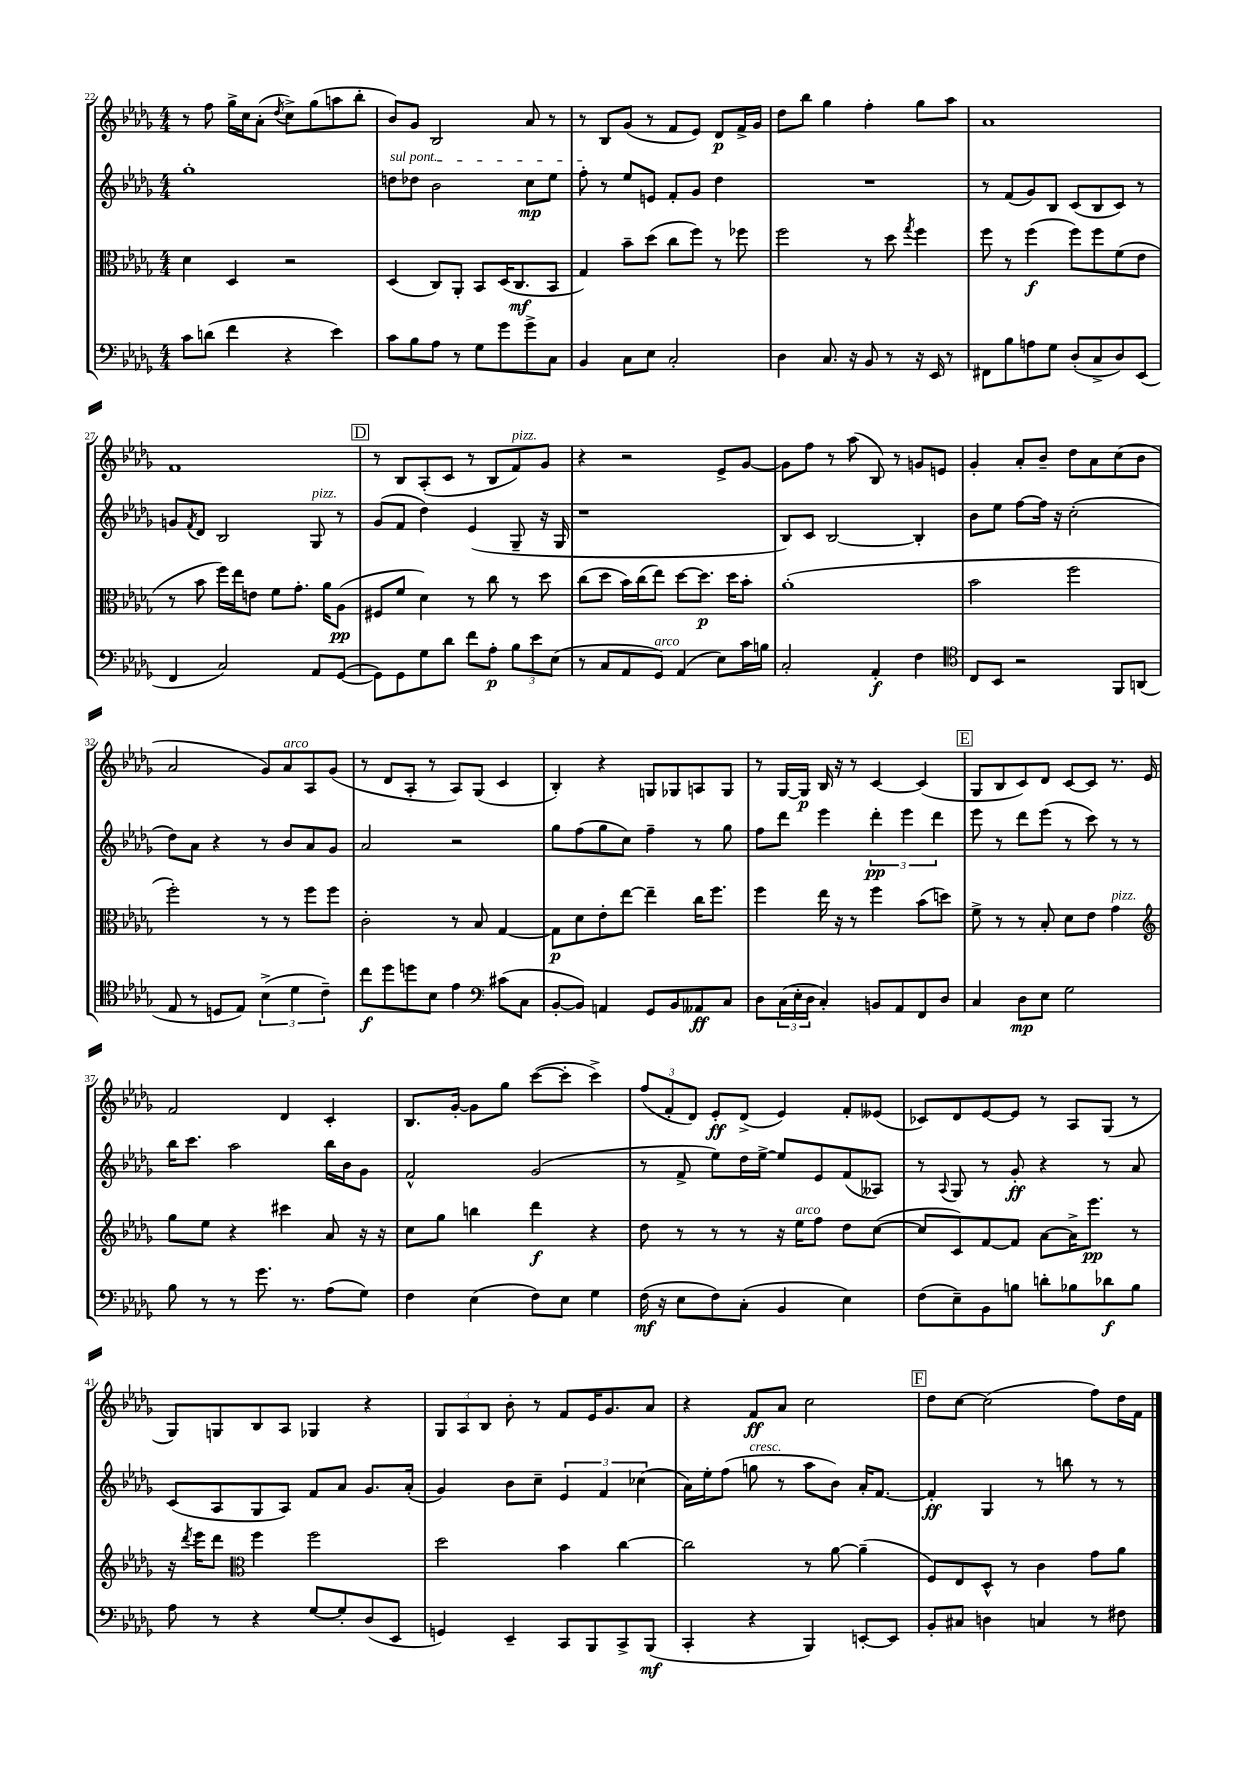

**kern	**kern	**kern	**kern
*staff4	*staff3	*staff2	*staff1
*clefF4	*clefC3	*clefG2	*clefG2
*k[b-e-a-d-g-]	*k[b-e-a-d-g-]	*k[b-e-a-d-g-]	*k[b-e-a-d-g-]
*M4/4	*M4/4	*M4/4	*M4/4
8c	4d-	1gg-'	8r
(8d	.	.	8ff
4f	4D-	.	16gg-^
.	.	.	16cc
.	.	.	(8a-'
.	.	.	8qdd-
4r	2r	.	8cc^)
.	.	.	(8gg-
4e-)	.	.	8aa
.	.	.	8bb-'
=	=	=	=
8c	(4D-	8dd	8b-)
8B-	.	8dd-	8g-
8A-	8C)	2b-	2B-
8r	8AA-'	.	.
8G-	8BB-	.	.
8g-	(16D-	.	.
.	8.C	.	.
8g-^	.	8cc	8a-
8C	8BB-	8ee-	8r
=	=	=	=
4BB-	4G-)	8ff'	8r
.	.	8r	8B-
8C	8b-~	8ee-	(8g-
8E-	(8dd-	8e	8r
2C'	8cc	8f'	8f
.	8ff)	8g-	8e-)
.	8r	4dd-	8d-
.	8ff-	.	16f^
.	.	.	16g-
=	=	=	=
4D-	2ff	1r	8dd-
.	.	.	8bb-
8.C	.	.	4gg-
16r	.	.	.
8BB-	8r	.	4ff'
8r	8dd-	.	.
.	8qgg-	.	.
16r	4ff	.	8gg-
16EE-	.	.	.
8r	.	.	8aa-
=	=	=	=
8FF#	8ff	8r	1a-
8B-	8r	(8f	.
8A	(4ff	8g-)	.
8G-	.	8B-	.
(8D-'	8ff)	(8c	.
8C^	8ff	8B-	.
8D-)	(8f	8c)	.
(8EE-	8e-	8r	.
=	=	=	=
4FF	8r	8g	1f
.	.	8qf	.
.	8b-	8d-	.
2C)	16ff)	2B-	.
.	16ee-	.	.
.	8e	.	.
.	8f	.	.
.	8.g-'	.	.
8AA-	.	8G-	.
.	16a-	.	.
([8GG-	(8A-	8r	.
=	=	=	=
8GG-])	8F#	(8g-	8r
8GG-	8f	8f	8B-
8G-	4d-)	4dd-)	(8A-'
8d-	.	.	8c
8f	8r	(4e-	8r
8A-'	8cc	.	8B-
12B-	8r	8G-~	8f)
12e-	.	.	.
.	8dd-	16r	8g-
(12E-	.	.	.
.	.	16G-	.
=	=	=	=
8r	(8cc	1r	4r
8C	8dd-	.	.
8AA-	16b-)	.	2r
.	(16cc	.	.
8GG-)	8ee-)	.	.
(4AA-	[8dd-	.	.
.	8.dd-]	.	.
8E-)	.	.	8e-^
.	16dd-	.	.
16c	8b-'	.	[8g-
16B	.	.	.
=	=	=	=
2C'	(1a-'	8B-)	8g-]
.	.	8c	8ff
.	.	[2B-	8r
.	.	.	(8aa-
4AA-'	.	.	8B-)
.	.	.	8r
4F	.	4B-']	8g
.	.	.	8e
=	=	=	=
*clefC4	*	*	*
8C	2b-	8b-	4g-'
8BB-	.	8ee-	.
2r	.	[8ff	8a-'
.	.	16ff]	8b-~
.	.	16r	.
.	2ff	(2cc'	8dd-
.	.	.	8a-
8FF	.	.	(8cc
(8AA	.	.	8b-
=	=	=	=
8E-	2ff')	8dd-)	2a-
8r	.	8a-	.
8D	.	4r	.
8E-)	.	.	.
(6B-^	8r	8r	8g-)
.	8r	8b-	8a-
6d-	.	.	.
.	8ff	8a-	8A-
6c~)	.	.	.
.	8ff	8g-	(8g-
=	=	=	=
8cc	2c'	2a-	8r
8dd-	.	.	8d-
8dd	.	.	8A-'
8B-	.	.	8r
4e-	8r	2r	8A-)
.	8B-	.	(8G-
*clefF4	*	*	*
(8c#	[4G-	.	4c
8C	.	.	.
=	=	=	=
[8BB-'	8G-]	8gg-	4B-')
8BB-])	8d-	(8ff	.
4AA	8e-'	8gg-	4r
.	[8ee-	8cc)	.
8GG-	4ee-~]	4ff~	8G
8BB-	.	.	8G-
8AA--	16cc	8r	8A
.	8.ff	.	.
8C	.	8gg-	8G-
=	=	=	=
8D-	4ff	8ff	8r
(24C	.	8ddd-	[16G-
24E-'	.	.	.
.	.	.	16G-]
24D-	.	.	.
4C')	16ee-	4eee-	16B-
.	16r	.	16r
.	8r	.	8r
8BB	4ff	6ddd-'	[4c
8AA-	.	.	.
.	.	6eee-	.
8FF	(8b-	.	(4c]
.	.	6ddd-	.
8D-	8dd)	.	.
=	=	=	=
4C	8f^	8eee-	8G-
.	8r	8r	8B-
8D-	8r	8ddd-	8c)
8E-	8B-'	(8eee-	8d-
2G-	8d-	8r	[8c
.	8e-	8ccc)	8c]
.	4g-	8r	8.r
.	.	8r	.
.	.	.	16e-
=	=	=	=
*	*clefG2	*	*
8B-	8gg-	16bb-	2f
.	.	8.ccc	.
8r	8ee-	.	.
8r	4r	2aa-	.
8.g-	.	.	.
.	4ccc#	.	4d-
8.r	.	.	.
(8A-	8a-	16bb-	4c'
.	.	16b-	.
8G-)	16r	8g-	.
.	16r	.	.
=	=	=	=
4F	8cc	2f^^	8.B-
.	8gg-	.	.
.	.	.	[16g-'
(4E-	4bb	.	8g-]
.	.	.	8gg-
8F)	4ddd-	(2g-	([8ccc
8E-	.	.	8ccc']
4G-	4r	.	4ccc^)
=	=	=	=
(16F	8dd-	8r	(12ff
16r	.	.	.
.	.	.	12f'
8E-	8r	8f^	.
.	.	.	12d-)
8F)	8r	8ee-)	8e-'
(8C'	8r	16dd-	(8d-^
.	.	[16ee-^	.
4BB-	16r	8ee-]	4e-)
.	16ee-	.	.
.	8ff	8e-	.
4E-)	8dd-	(8f	8f'
.	([8cc	8A--)	(8e--
=	=	=	=
(8F	8cc]	8r	8c-)
.	.	8qqA-	.
8E-~)	8c)	8G-	8d-
8BB-	[8f	8r	[8e-
8B	8f]	8g-'	8e-]
8d'	[8a-	4r	8r
8B-	16a-^]	.	8A-
.	8.eee-	.	.
8d-	.	8r	(8G-
8B-	8r	8a-	8r
=	=	=	=
8A-	16r	(8c	8G-)
.	8qddd-	.	.
.	16eee-	.	.
8r	8ddd-	8A-	8G
*	*clefC3	*	*
4r	4ff	8G-	8B-
.	.	8A-)	8A-
[8G-	2ff	8f	4G-
8G-']	.	8a-	.
(8D-	.	8.g-	4r
8EE-	.	.	.
.	.	(16a-'	.
=	=	=	=
4GG)	2dd-	4g-)	12G-
.	.	.	12A-
.	.	.	12B-
4EE-~	.	8b-	8b-'
.	.	8cc~	8r
8CC	4b-	6e-	8f
8BBB-	.	.	16e-
.	.	6f	.
.	.	.	8.g-
8CC^	[4cc	.	.
.	.	(6cc-	.
(8BBB-	.	.	8a-
=	=	=	=
4CC'	2cc]	16a-)	4r
.	.	16ee-'	.
.	.	(8ff	.
4r	.	8gg	8f
.	.	8r	8a-
4BBB-)	8r	8aa-	2cc
.	[8a-	8b-)	.
[8EE'	(4a-~]	16a-'	.
.	.	[8.f	.
8EE]	.	.	.
=	=	=	=
8BB-'	8F)	4f']	8dd-
8C#	8E-	.	[8cc
4D	8D-^^	4G-	(2cc]
.	8r	.	.
4C	4c	8r	.
.	.	8bb	.
8r	8g-	8r	8ff)
8F#	8a-	8r	16dd-
.	.	.	16f
==	==	==	==
*-	*-	*-	*-
